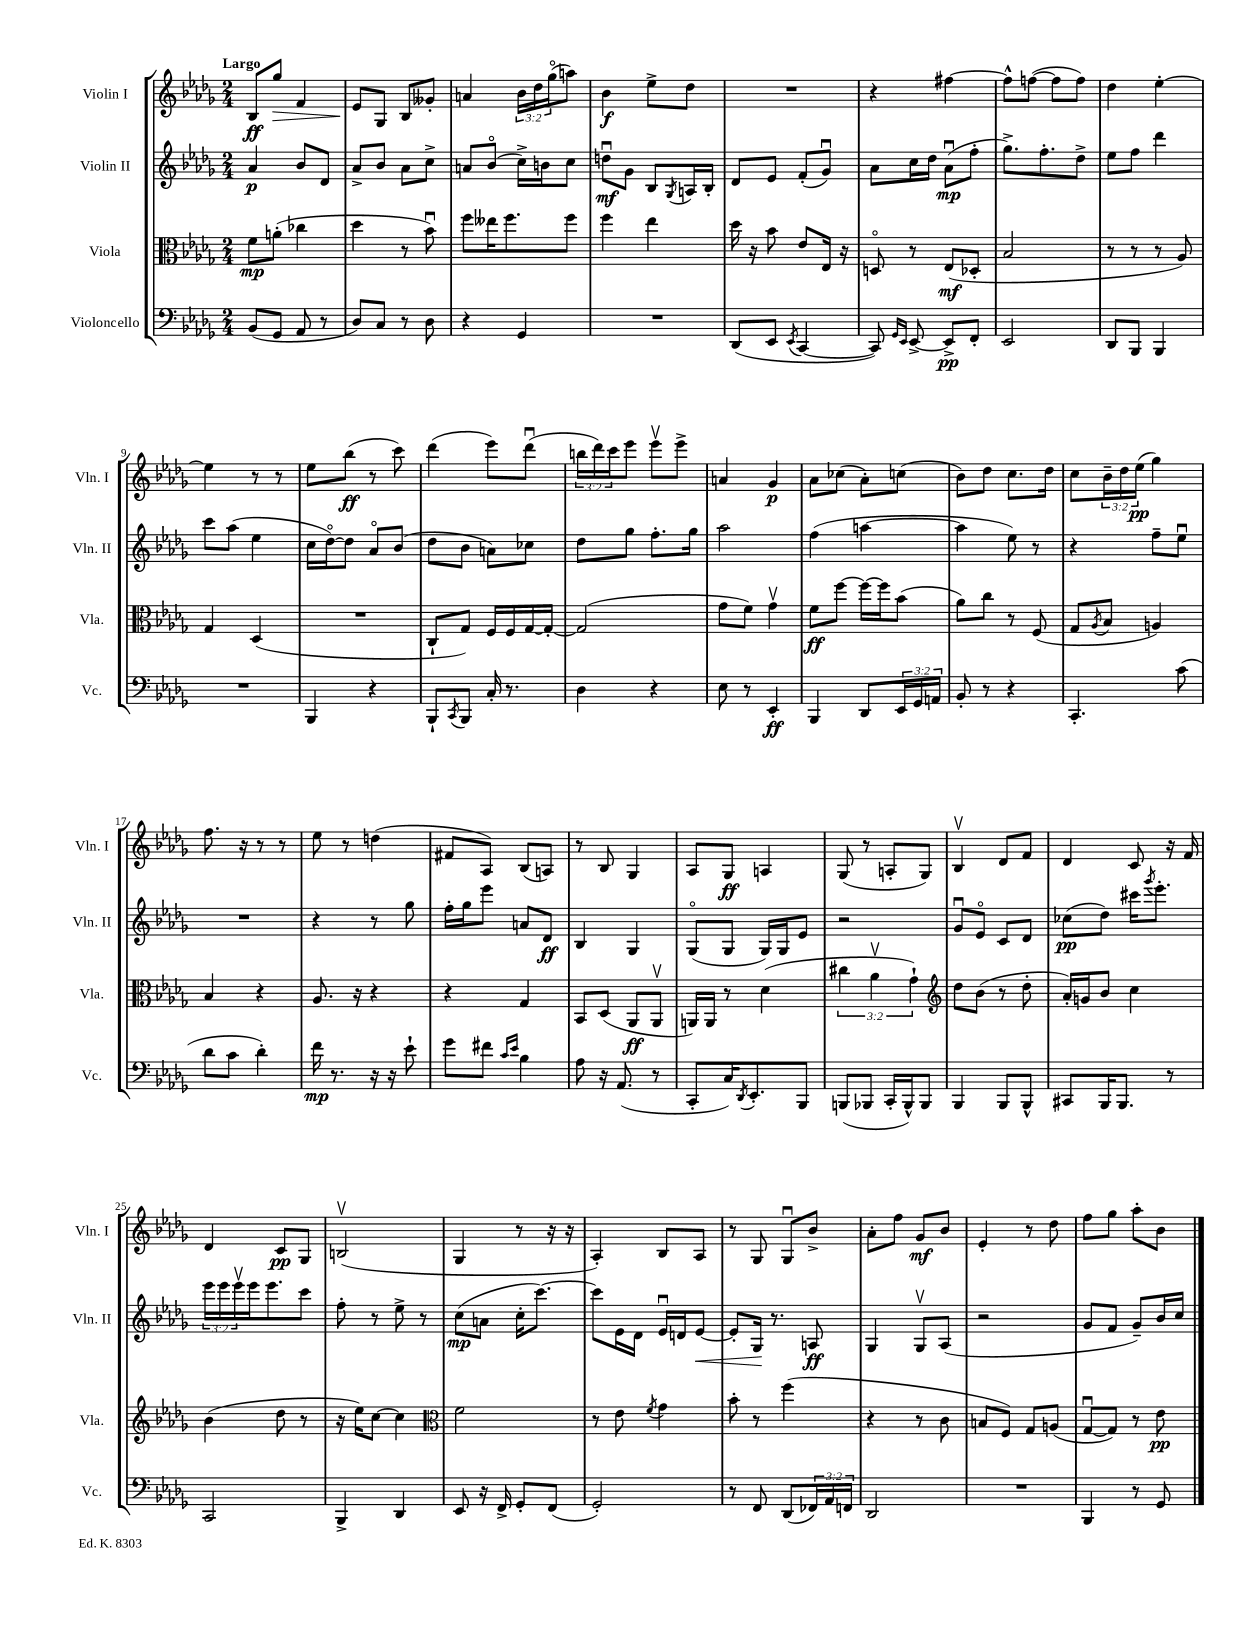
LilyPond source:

<<
\new StaffGroup <<
\new Staff = "s0" \with { instrumentName = "Violin I" shortInstrumentName = "Vln. I" } {
    \clef treble \key des \major \numericTimeSignature \time 2/4 \override Staff.TupletNumber.text = #tuplet-number::calc-fraction-text \tempo "Largo"
    bes8\ff ges''8\> f'4 |
    ees'8\! ges8 bes8 geses'8-. |
    a'4 \tuplet 3/2 { bes'16 des''16 ges''16\flageolet( } a''8) |
    bes'4\f ees''8-> des''8 |
    R2 |
    r4 fis''4~ |
    fis''8-^ f''8~( f''8 f''8) |
    des''4 ees''4~-. |
    ees''4 r8 r8 |
    ees''8 bes''8\ff( r8 c'''8) |
    des'''4( ees'''8) des'''8\downbow( |
    \tuplet 3/2 { b''16 des'''16) c'''16 } ees'''8 ees'''8\upbow ees'''8-> |
    a'4 ges'4\p |
    aes'8 ces''8( aes'8-.) c''8( |
    bes'8) des''8 c''8. des''16 |
    c''8 \tuplet 3/2 { bes'16-- des''16 ees''16\pp( } ges''4) |
    f''8. r16 r8 r8 |
    ees''8 r8 d''4( |
    fis'8 aes8) bes8( a8) |
    r8 bes8 ges4 |
    aes8 ges8\ff a4 |
    ges8( r8 a8-. ges8) |
    bes4\upbow des'8 f'8 |
    des'4 c'8 r16 f'16 |
    des'4 c'8\pp ges8 |
    b2\upbow( |
    ges4 r8 r16 r16 |
    aes4-.) bes8 aes8 |
    r8 ges8 ges8\downbow bes'8-> |
    aes'8-. f''8 ges'8\mf bes'8 |
    ees'4-. r8 des''8 |
    f''8 ges''8 aes''8-. bes'8 \bar "|." |
}
\new Staff = "s1" \with { instrumentName = "Violin II" shortInstrumentName = "Vln. II" } {
    \clef treble \key des \major \numericTimeSignature \time 2/4 \override Staff.TupletNumber.text = #tuplet-number::calc-fraction-text
    aes'4\p bes'8 des'8 |
    aes'8-> bes'8 aes'8 c''8-> |
    a'8 bes'8\flageolet( c''16->) b'16 c''8 |
    d''8\downbow\mf ges'8 bes8 \acciaccatura { ges8 } a16 bes16-. |
    des'8 ees'8 f'8-.( ges'8\downbow) |
    aes'8 c''16 des''16 aes'8\downbow\mp( f''8-. |
    ges''8.->) f''8.-. des''8-> |
    ees''8 f''8 des'''4 |
    c'''8 aes''8( ees''4 |
    c''16 des''16~\flageolet) des''8 aes'8\flageolet bes'8( |
    des''8 bes'8 a'8) ces''8 |
    des''8 ges''8 f''8.-. ges''16 |
    aes''2 |
    f''4( a''4~ |
    a''4 ees''8) r8 |
    r4 f''8-- ees''8\downbow |
    R2 |
    r4 r8 ges''8 |
    f''16-. ges''16 ees'''8 a'8 des'8\ff |
    bes4 ges4 |
    ges8\flageolet( ges8 ges16) ges16 ees'8 |
    r2 |
    ges'8\downbow ees'8\flageolet c'8 des'8 |
    ces''8\pp( des''8) cis'''16 \acciaccatura { ges'''8 } ees'''8.-. |
    \tuplet 3/2 { ees'''16 ees'''16 ees'''16\upbow } ees'''16 ees'''8. c'''8 |
    f''8-. r8 ees''8-> r8 |
    c''8\mp( a'8 c''16-. c'''8.~) |
    c'''8 ees'16 des'16 ees'16\downbow d'16 ees'8~\< |
    ees'8-. ges16\! r8. a8\ff |
    ges4 ges8\upbow aes8( |
    r2 |
    ges'8 f'8 ges'8--) bes'16 c''16 \bar "|." |
}
\new Staff = "s2" \with { instrumentName = "Viola" shortInstrumentName = "Vla." } {
    \clef alto \key des \major \numericTimeSignature \time 2/4 \override Staff.TupletNumber.text = #tuplet-number::calc-fraction-text
    f'8\mp a'8-.( ces''4 |
    des''4 r8 bes'8\downbow) |
    f''8 eeses''16 f''8. f''8 |
    f''4 ees''4 |
    des''16 r16 bes'8 ees'8 ees16 r16 |
    d8\flageolet r8 ees8\mf( des8-. |
    bes2 |
    r8 r8 r8 aes8) |
    ges4 des4( |
    R2 |
    c8-! ges8) f16 f16 ges16~ ges16~-. |
    ges2( |
    ges'8 f'8) ges'4\upbow |
    f'8\ff f''8~ f''16~ f''16 bes'8( |
    aes'8) c''8 r8 f8( |
    ges8 \acciaccatura { aes8 } bes8 a4) |
    bes4 r4 |
    aes8. r16 r4 |
    r4 ges4 |
    bes,8 des8( aes,8\ff aes,8\upbow |
    a,16) a,16 r8 des'4( |
    \tuplet 3/2 { cis''4 aes'4\upbow ges'4-!) } |
    \clef treble des''8 bes'8( r8 des''8-. |
    aes'16-.) g'16 bes'8 c''4 |
    bes'4( des''8 r8 |
    r16 ees''16) c''8~ c''4 |
    \clef alto f'2 |
    r8 ees'8 \acciaccatura { f'8 } ges'4 |
    bes'8-. r8 f''4( |
    r4 r8 c'8 |
    b8 f8) ges8 a8( |
    ges8~\downbow ges8) r8 ees'8\pp \bar "|." |
}
\new Staff = "s3" \with { instrumentName = "Violoncello" shortInstrumentName = "Vc." } {
    \clef bass \key des \major \numericTimeSignature \time 2/4 \override Staff.TupletNumber.text = #tuplet-number::calc-fraction-text
    bes,8( ges,8 aes,8 r8 |
    des8) c8 r8 des8 |
    r4 ges,4 |
    R2 |
    des,8( ees,8 \acciaccatura { ees,8 } c,4~ |
    c,8) \grace { ges,16 ees,16 } ees,8~-> ees,8->\pp f,8-. |
    ees,2 |
    des,8 bes,,8 bes,,4 |
    R2 |
    bes,,4 r4 |
    bes,,8-! \acciaccatura { c,8 } bes,,8 c16-. r8. |
    des4 r4 |
    ees8 r8 ees,4-.\ff |
    bes,,4 des,8 \tuplet 3/2 { ees,16 ges,16 a,16 } |
    bes,8-. r8 r4 |
    c,4.-. c'8( |
    des'8 c'8 des'4-.) |
    f'16\mp r8. r16 r16 ees'8-! |
    ges'8 fis'8 \grace { c'16 ees'16 } bes4 |
    aes8 r16 aes,8.( r8 |
    c,8-. c16) \acciaccatura { des,8 } ees,8.-. bes,,8 |
    b,,8( bes,,8 c,16-. bes,,16-^) bes,,8 |
    bes,,4 bes,,8 bes,,8-^ |
    cis,8 bes,,16 bes,,8. r8 |
    c,2 |
    bes,,4-> des,4 |
    ees,8 r16 f,16-> ges,8-. f,8( |
    ges,2-.) |
    r8 f,8 des,8( \tuplet 3/2 { fes,16) aes,16 f,16 } |
    des,2 |
    R2 |
    bes,,4 r8 ges,8 \bar "|." |
}
>>
>>
